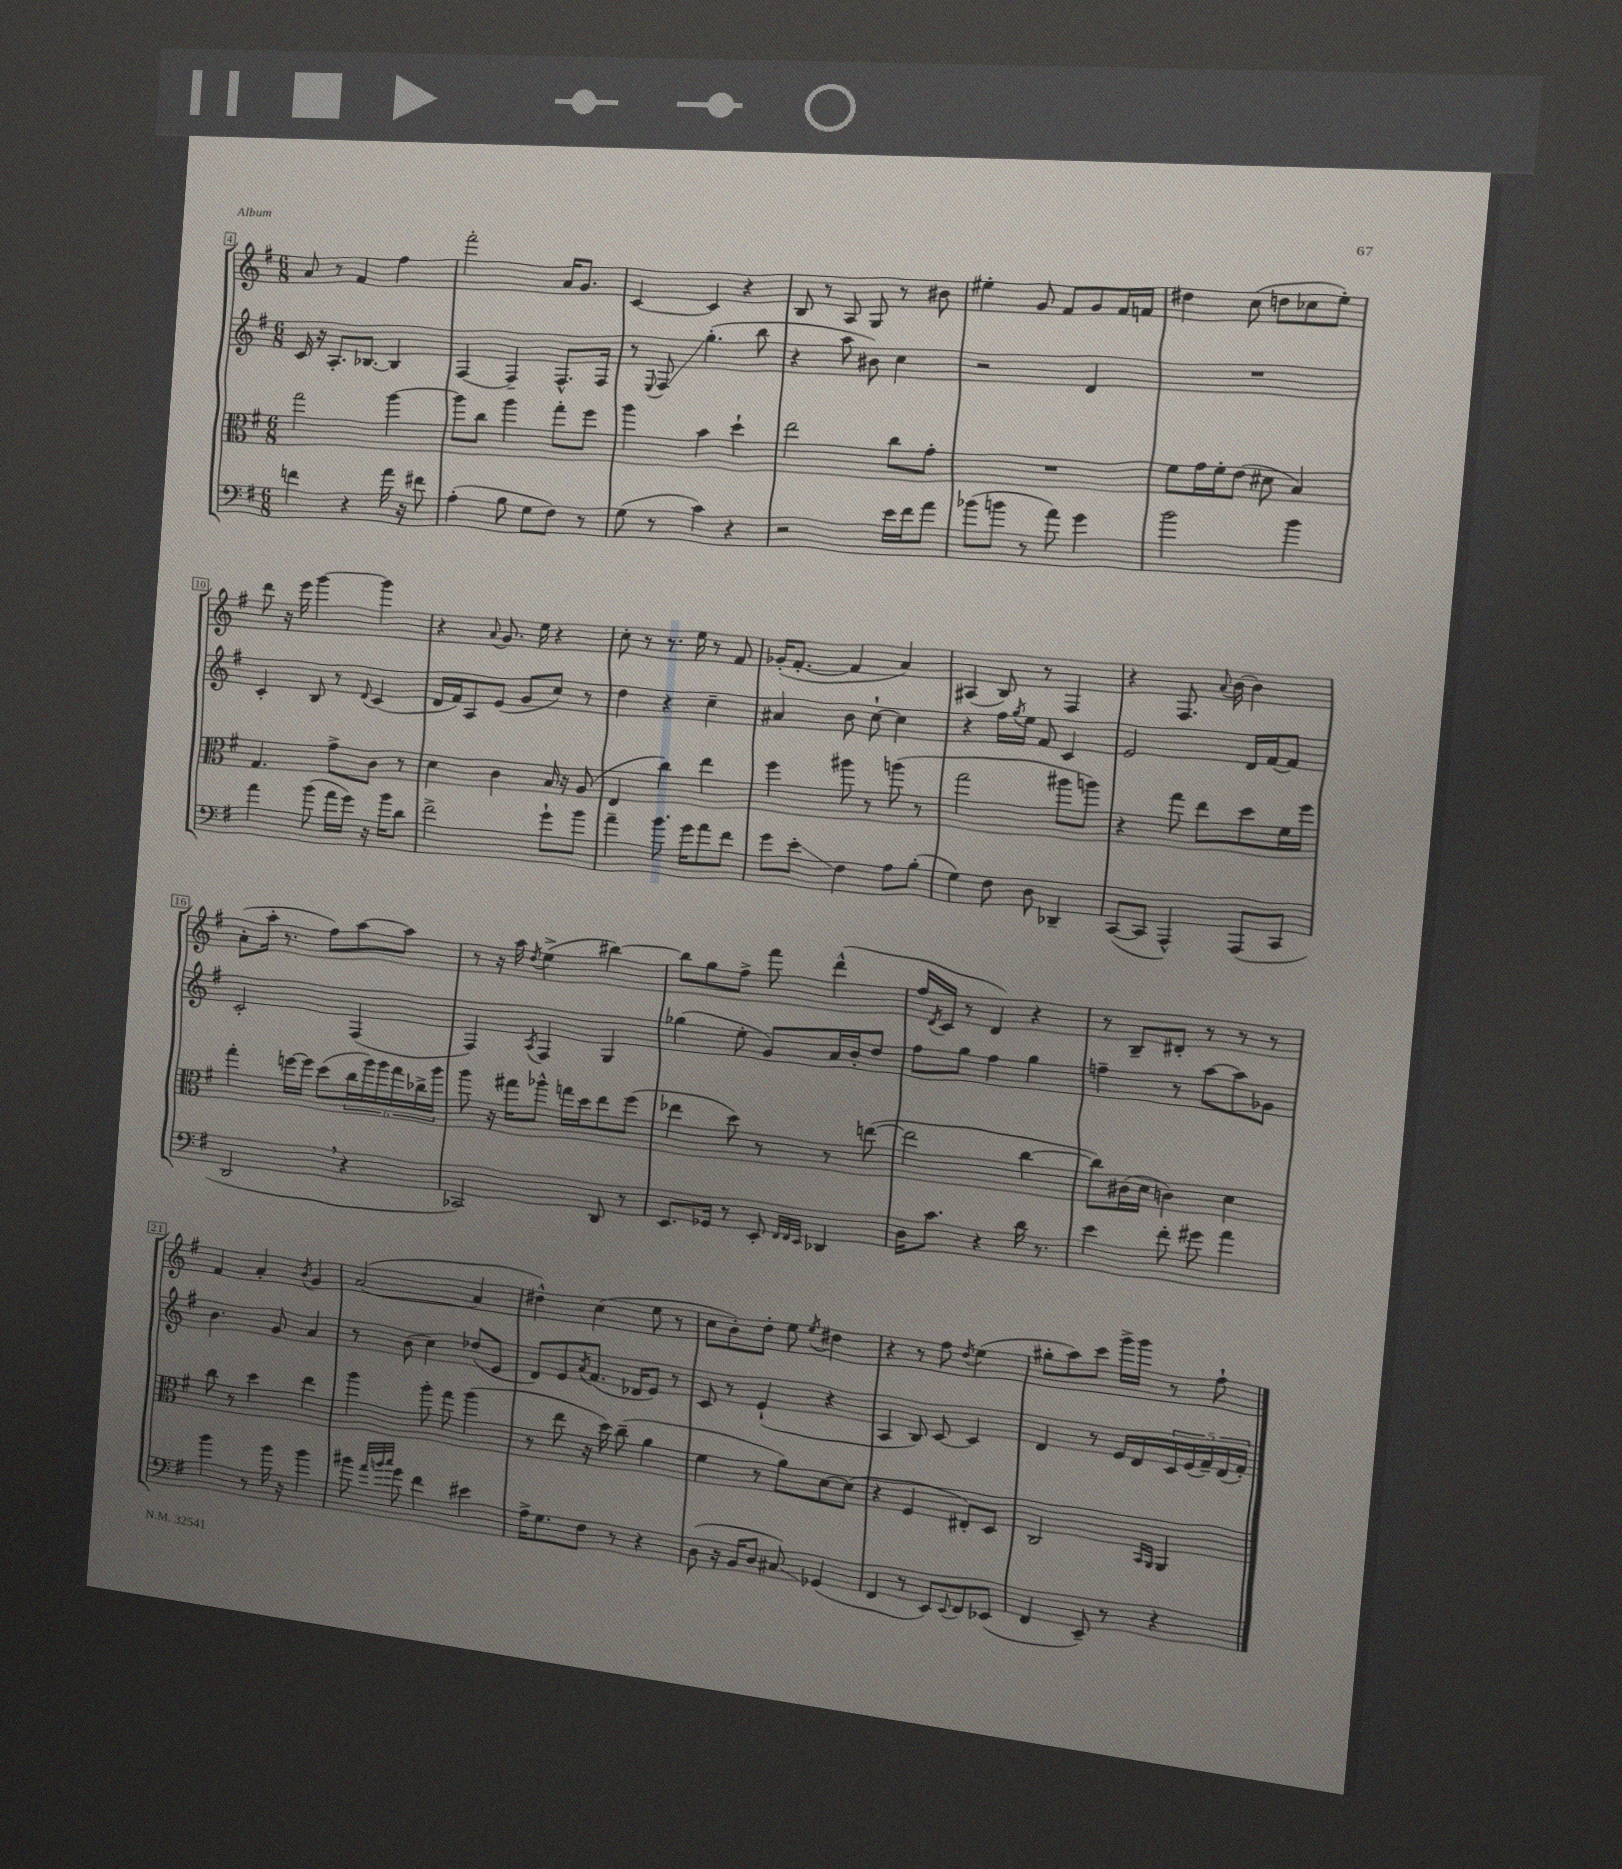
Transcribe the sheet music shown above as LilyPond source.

<<
\new StaffGroup <<
\new Staff = "s0" {
    \clef treble \key g \major \numericTimeSignature \time 6/8
    a'8 r8 fis'4 fis''4 |
    fis'''2-. a'16 g'8. |
    c'4~ c'4 r4 |
    b8 r8 a8 g8 r8 bis'8 |
    eis''4-. g'8 fis'8 g'8 fis'16 f'16 |
    dis''4 c''8( d''8 ces''8 e''8-.) |
    d'''8 r16 e'''16 g'''4~ g'''4 |
    r4 \appoggiatura { a'8 } g'8. e''16 r4 |
    c''8-. r8 r8. e''16 r8 fis'8 |
    ges'16-.( fis'8.~-. fis'4 a'4) |
    ais4( b8) r8 fis4 |
    r4 fis8. \appoggiatura { a'8 } b'16~ b'4 |
    a'8-.( a''16-. r8. fis''8) a''8~ a''8 |
    r8 r16 a''16 \acciaccatura { d''8 } e''4->( bis''4~) |
    bis''8 g''8 fis''8-> fis'''8 d'''4-^( |
    fis''16 \acciaccatura { d'8 } c'16 r8 d'4) r4 |
    r8 b8-- dis'8-. r8 r8 r8 |
    fis'4 a'4-. \acciaccatura { b'8 } g'4 |
    a'2~( a'4 |
    dis''4-^) c''4( e''8 r8 |
    c''8 b'8-.) d''8-. e''8 \acciaccatura { e''8 } dis''4 |
    r4 r8 fis''8 \acciaccatura { d''8 } e''4( |
    gis''8-. a''8) c'''8 g'''16-> g'''16 r8 fis''8-! \bar "|." |
}
\new Staff = "s1" {
    \clef treble \key g \major \numericTimeSignature \time 6/8
    c'16 r16 a8.-. bes8.~ bes4 |
    fis4~ fis4-- fis8.-^ fis16 |
    r8 \appoggiatura { e8 } fis8\glissando g''4.-.( b''8 |
    r4 a''8 bis'8) c''4 |
    r2 d'4 |
    R2. |
    c'4-. b8 r8 \appoggiatura { d'8 } c'4( |
    d'16 fis'16) a8 e'8( g'8 c''8) r8 |
    d''4 r4 c''4-- |
    ais'4 b'8 c''8~-! c''4 |
    r4 fis''16 \acciaccatura { g''8 } e''16 fis'8 c'4 |
    e'2 d'16 fis'16~ fis'8 |
    c'2-. fis4( |
    fis4) \acciaccatura { a8 } fis4 g4 |
    ges''4( e''8-. g'8) a'16 b'16-. d''8 |
    fis''8 g''8 fis''4 g''4 |
    f''4-- r8 a''8~ a''8 ges'8 |
    b'4. g'8 a'4 |
    r8 b'8( c''4) des''8( e'8 |
    d'8) e'8 \acciaccatura { a'8 } fis'8.( des'16 e'8) r8 |
    c'8 r8 e'4-!( r4 |
    a4 b8) c'8~ c'4 |
    d'4 r8 e'16 d'16 \tuplet 5/4 { c'16 e'16( fis'16--) d'16( fis'16-.) } \bar "|." |
}
\new Staff = "s2" {
    \clef alto \key g \major \numericTimeSignature \time 6/8
    g''2 a''4~ |
    a''8 c''8 a''4 g''8-. fis''8 |
    a''4 b'4 d''4-! |
    e''2 c''8 g'8-. |
    R2. |
    fis'8 g'16 fis'16-. e'8( dis'8 b4) |
    g4. g'8-> c'8 r8 |
    d'4 c'4 b16 r16 a8( |
    e4 c''4) e''4 |
    fis''4 ais''8 r8 a''8( r8 |
    g''2 ais''8 a''8) |
    r4 g''8 e''8 d''8 fis'16 fis''16 |
    g''4-. f''16~ f''16 d''8( \tuplet 6/4 { c''16 a''16) a''16 g''16 ces''16-> a''16 } |
    a''8 r16 gis''16 aes''8-^ g''16 d''16 e''8 fis''8( |
    ees''4 d''8) r8 r8 e''8~( |
    e''2 c''4~ |
    c''8) cis'16( d'16 c'4) d'4 |
    c''8 r8 d''4 e''4 |
    a''4 a''8-. g''8 a''4( |
    r8 e''8 r16 d''16) c''8--( a'4 |
    fis'4 r8 a'8) d'8~ d'8( |
    r4 fis4 eis8-.) d8 |
    c2 \grace { b,16 a,16 } a,4 \bar "|." |
}
\new Staff = "s3" {
    \clef bass \key g \major \numericTimeSignature \time 6/8
    f'4 r4 a'16 r16 fis'8 |
    a4-.( b8 g8 fis8) r8 |
    g8( r8 c'4) r4 |
    r2 e'16 fis'16 a'8 |
    bes'8( b'8 r8 a'8) g'4 |
    b'2 b'4 |
    a'4 b'8( a'16 g'16) r16 b'16 d'8 |
    fis'2-> g'8-! b'8 |
    a'4-- b'8. g'16 a'8 fis'8 |
    g'8 e'8-.\glissando fis4 a8 b8-.( |
    g4) fis8 d8 des,4-- |
    c,8~( c,8 a,,4-^) a,,8( c,8 |
    d,2 \breathe r4 |
    ces,2) d,8 r8 |
    e,8. ges,16 r8 e,8-. \grace { fis,32 fis,32 e,32 } des,4 |
    d16 c'8. r4 d'16 r8. |
    e'4 fis'8-. gis'8 a'4 |
    b'4 r8 b'16 r16 b'4 |
    bis'8 \grace { a'32 b'32 c''32 } g'8 fis'4 eis'4 |
    a16-> g8. fis8 r8 r4 |
    d8( r16 b,16 d8 cis8\glissando) ges,4( |
    fis,4 r8 e,8) \appoggiatura { e,8 } fis,8 ees,8( |
    fis,4 e,8--) r8 r4 \bar "|." |
}
>>
>>
\layout { \context { \Score currentBarNumber = #4 \override BarNumber.stencil = #(make-stencil-boxer 0.1 0.3 ly:text-interface::print) } }
